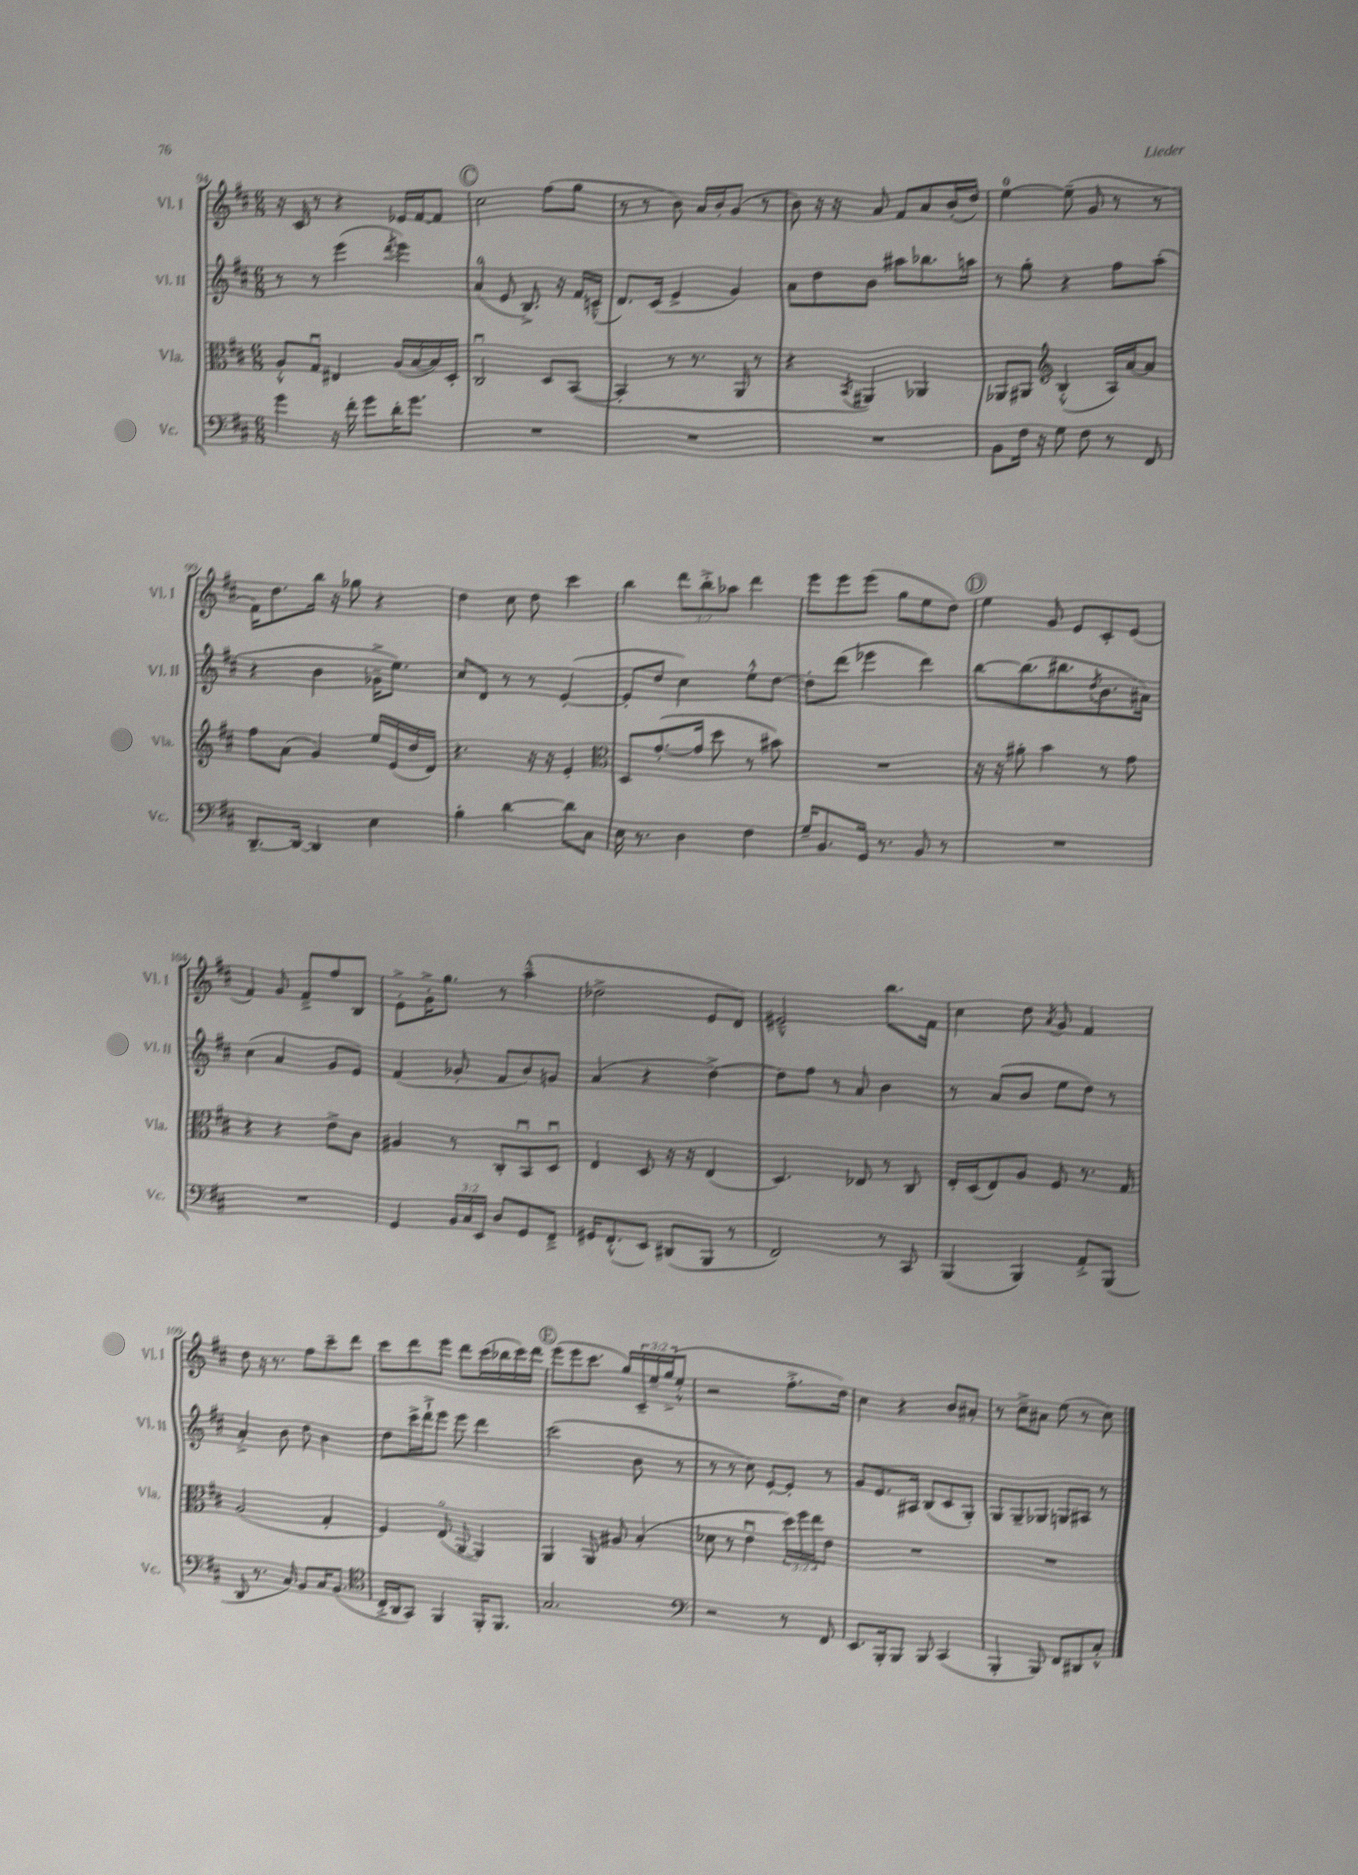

**kern	**kern	**kern	**kern
*part4	*part3	*part2	*part1
*staff4	*staff3	*staff2	*staff1
*I"Vc.	*I"Vla.	*I"Vl. II	*I"Vl. I
*I'Vc.	*I'Vla.	*I'Vl. II	*I'Vl. I
*clefF4	*clefC3	*clefG2	*clefG2
*k[f#c#]	*k[f#c#]	*k[f#c#]	*k[f#c#]
*M6/8	*M6/8	*M6/8	*M6/8
=94	=94	=94	=94
4g\	8A'^^/L	8r	16r
.	.	.	16c#/
.	8Gu/J	8r	8r
16r	4E#X/	(4eee\	4r
16f#'\	.	.	.
8g\L	.	.	.
.	.	8qddd/	.
16d'\K	(16A/LL	4eee\)	16e-X/LL
8.g\J	[16B/	.	[16f#/J
.	16B/])	.	8f#/J]
.	16D'/JJ	.	.
!!LO:REH:place=s1:t=C
=95	=95	=95	=95
2.r	2C#u/	(4a/	2cc#\
.	.	8e/	.
.	.	8.B^/)	.
.	8D/L	.	(8ff#\L
.	.	16r	.
.	([8BB/J	16f#/LL	8gg\J
.	.	(16cn~^^/JJ	.
=96	=96	=96	=96
2.r	4BB'/]	8.d/L)	8r
.	.	.	8r
.	.	(16c#/Jk	.
.	8r	4e^/	8b\)
.	8.r	.	16a/LL
.	.	.	16b'/J
.	.	4g/)	(8g/J
.	16AA/	.	.
.	8r	.	8r
=97	=97	=97	=97
2.r	4r	8a\L	8b\)
.	.	8dd\	16r
.	.	.	16r
.	8qBB/	.	.
.	4AA#X/)	8b\J	8a/
.	.	8aa#X\L	8f#/L
.	4AA-X/	8.bb-X\	8a/
.	.	.	(16b'/L
.	.	16aan\Jk	16dd/JJ)
=98	=98	=98	=98
8BB\L	8AA-X/L	8r	[4ee\
16F#\Jk	8AA#X/J	8gg'\	.
16r	.	.	.
*	*clefG2	*	*
8G\	(4B'^^/	4r	(8ee~\]
8F#\	.	.	8g/
8r	16A/LL)	8ff#\L	8r
.	[16a/J	.	.
8FF#/	8a/J]	(8aa'\J	8r
!!LO:LB:g=z
=99	=99	=99	=99
[8.DD~/L	8ff#\L	4r	16f#\KL)
.	.	.	8.dd\
.	(8a\J	.	.
16DD/Jk_	.	.	.
4DD/]	4g/)	4b\	16bb\Jk
.	.	.	16r
.	.	.	8gg-X\
4E\	16ee/LL	16g-X~^\KL	4r
.	(16e/	8.ee\J)	.
.	16dd/	.	.
.	16d/JJ)	.	.
=100	=100	=100	=100
4B'\	4.r	8cc#/L	4dd\
.	.	8d/J	.
[4d\	.	8r	8cc#\
.	16r	8r	8dd\
.	16r	.	.
8d\L]	4e'/	([4e'/	4ccc#\
8C#\J	.	.	.
=101	=101	=101	=101
*	*clefC3	*	*
16E\	8D/L	8e'/L]	4bb\
8.r	.	.	.
.	([8.g'/	8dd/J	.
4D\	.	4cc#\)	12ddd\L
.	16g/Jk]	.	.
.	.	.	12bb'^\
.	8dd\	.	.
.	.	.	12aa-X\J
4F#\	8r	8ee'^^\L	4ddd\
.	8b#X\)	[8dd\J	.
=102	=102	=102	=102
16G~/KL	2.r	8dd'\L]	8eee\L
8.BB/	.	.	.
.	.	(8ddd\J	8eee\
16GG/Jk	.	4eee-X\	(8eee\J
8.r	.	.	.
.	.	.	8gg\L
8BB/	.	4ddd\)	8ee\
8r	.	.	8dd\J)
!!LO:REH:place=s1:t=D
=103	=103	=103	=103
2.r	16r	[8bb\L	4ee\
.	16r	.	.
.	8a#X'\	(8.bb\]	.
.	4b\	.	8g/
.	.	8.bb#X\	.
.	.	.	8e/L
.	.	8qdd/	.
.	8r	8.b\	8c#'/
.	8g\	.	(8e/J
.	.	16a#X\Jk)	.
!!LO:LB:g=z
=104	=104	=104	=104
2.r	4r	(4cc#\	4f#/)
.	4r	4a/	8g/
.	.	.	8f#~^/L
.	8e^\L	8g/L	8ff#/
.	8c#\J	8e/J)	8B/J
=105	=105	=105	=105
4GG/	4A#X/	(4f#/	8e'^\L
.	.	.	16g'^\K
.	.	.	8.gg\J
24BB/LL	8r	8g-X'/	.
24C#/	.	.	.
24EE/JJ	.	.	.
8D/L	8C#'/L	8f#/L	8r
8GG/	8BBu/	8b/)	(4aa~^^\
8FF#~^/J	8Du/J	8gn/J	.
=106	=106	=106	=106
16GG#X/KL	4E/	(4a/	2dd-X^\
(8.FF#'^^/	.	.	.
8EE/J)	8D/	4r	.
(8DD#X/L	16r	.	.
.	16r	.	.
8BBB/J	(4E/	[4dd^\)	8e/L
8r	.	.	8d/J)
=107	=107	=107	=107
2FF#/)	4.D/)	8dd\L]	2e#X~^^/
.	.	8ff#\J	.
.	.	8r	.
.	8E-X/	8a/	.
8r	8r	4b\	8.bb\L
8CC#/	8C#/	.	.
.	.	.	16f#\Jk
=108	=108	=108	=108
(4BBB/	16E'/LL	8r	4cc#\
.	(16D/J	.	.
.	8E/)	(8a/L	.
4BBB/)	8A/J	8b/J	8dd\
.	.	.	8qa/
.	8F#/	8ee\L	8g/
8AA'^/L	8.r	8dd\J)	4f#/
(8BBB/J	.	8r	.
.	16G/	.	.
!!LO:LB:g=z
=109	=109	=109	=109
8DD/	(2A/	4a'^/	8dd\
8.r	.	.	16r
.	.	.	8.r
.	.	8b\	.
16C#/)	.	.	.
8BB/L	.	8dd\	8ff#\L
16C#/K	4G'/	4b\	8ccc#~\
(8.BB/J	.	.	.
.	.	.	8ddd\J
=110	=110	=110	=110
*clefC4	*	*	*
16C#'^/LL	4F#/)	8dd\L	8ccc#\L
16AA/J	.	.	.
8GG/J)	.	16ccc#^\L	8ddd\
.	.	16ddd`^\J	.
4FF#/	(8E/	8eee\J	8eee\J
.	[8AA/	8eee\	8ddd\L
16FF#'/KL	4AA/])	4ddd\	(16ccc#\L
8.FF#/J	.	.	16bb-X\
.	.	.	16ccc#\)
.	.	.	16ddd\JJ
!!LO:REH:place=s1:t=E
=111	=111	=111	=111
2.G/	4AA/	(2ccc#\	(8eee\L
.	.	.	8eee\
.	8AA/	.	8.ccc#\J
.	8A#X/	.	.
.	.	.	16gg/LL)
.	(4B'/	8b\	24c#~/
.	.	.	24ee~/
.	.	.	(24gg^/J
.	.	8r	8ee'^^/J
=112	=112	=112	=112
*clefF4	*	*	*
2r	8d-X\	8r	2r
.	8r	8r	.
.	4eu\	8cc#\)	.
.	.	[8e'/L	.
8r	24dd\LL)	8e'/J]	8.ff#'^\L
.	24ff#\	.	.
.	24ee\J	.	.
8FF#/	8e\J	8r	.
.	.	.	16dd\Jk)
=113	=113	=113	=113
8.EE/L	2.r	8g/L	4cc#\
.	.	8.e/	.
16BBB'/k	.	.	.
8BBB/J	.	.	4r
.	.	16A#X/Jk	.
8BBB/	.	(8B/L	.
(4CC#/	.	8c#/	8b/L
.	.	8G'/J)	8a#X'/J
=114	=114	=114	=114
4BBB'/	2.r	8G/L	8r
.	.	8G~/	8cc#~^\L
8BBB/)	.	8G-X/J	8a#X\J
8FF#/L	.	8Gn/L	(8ee\
8DD#X/	.	8A#X/J	8r
8C#'^^/J	.	8r	8cc#\)
==	==	==	==
*-	*-	*-	*-
